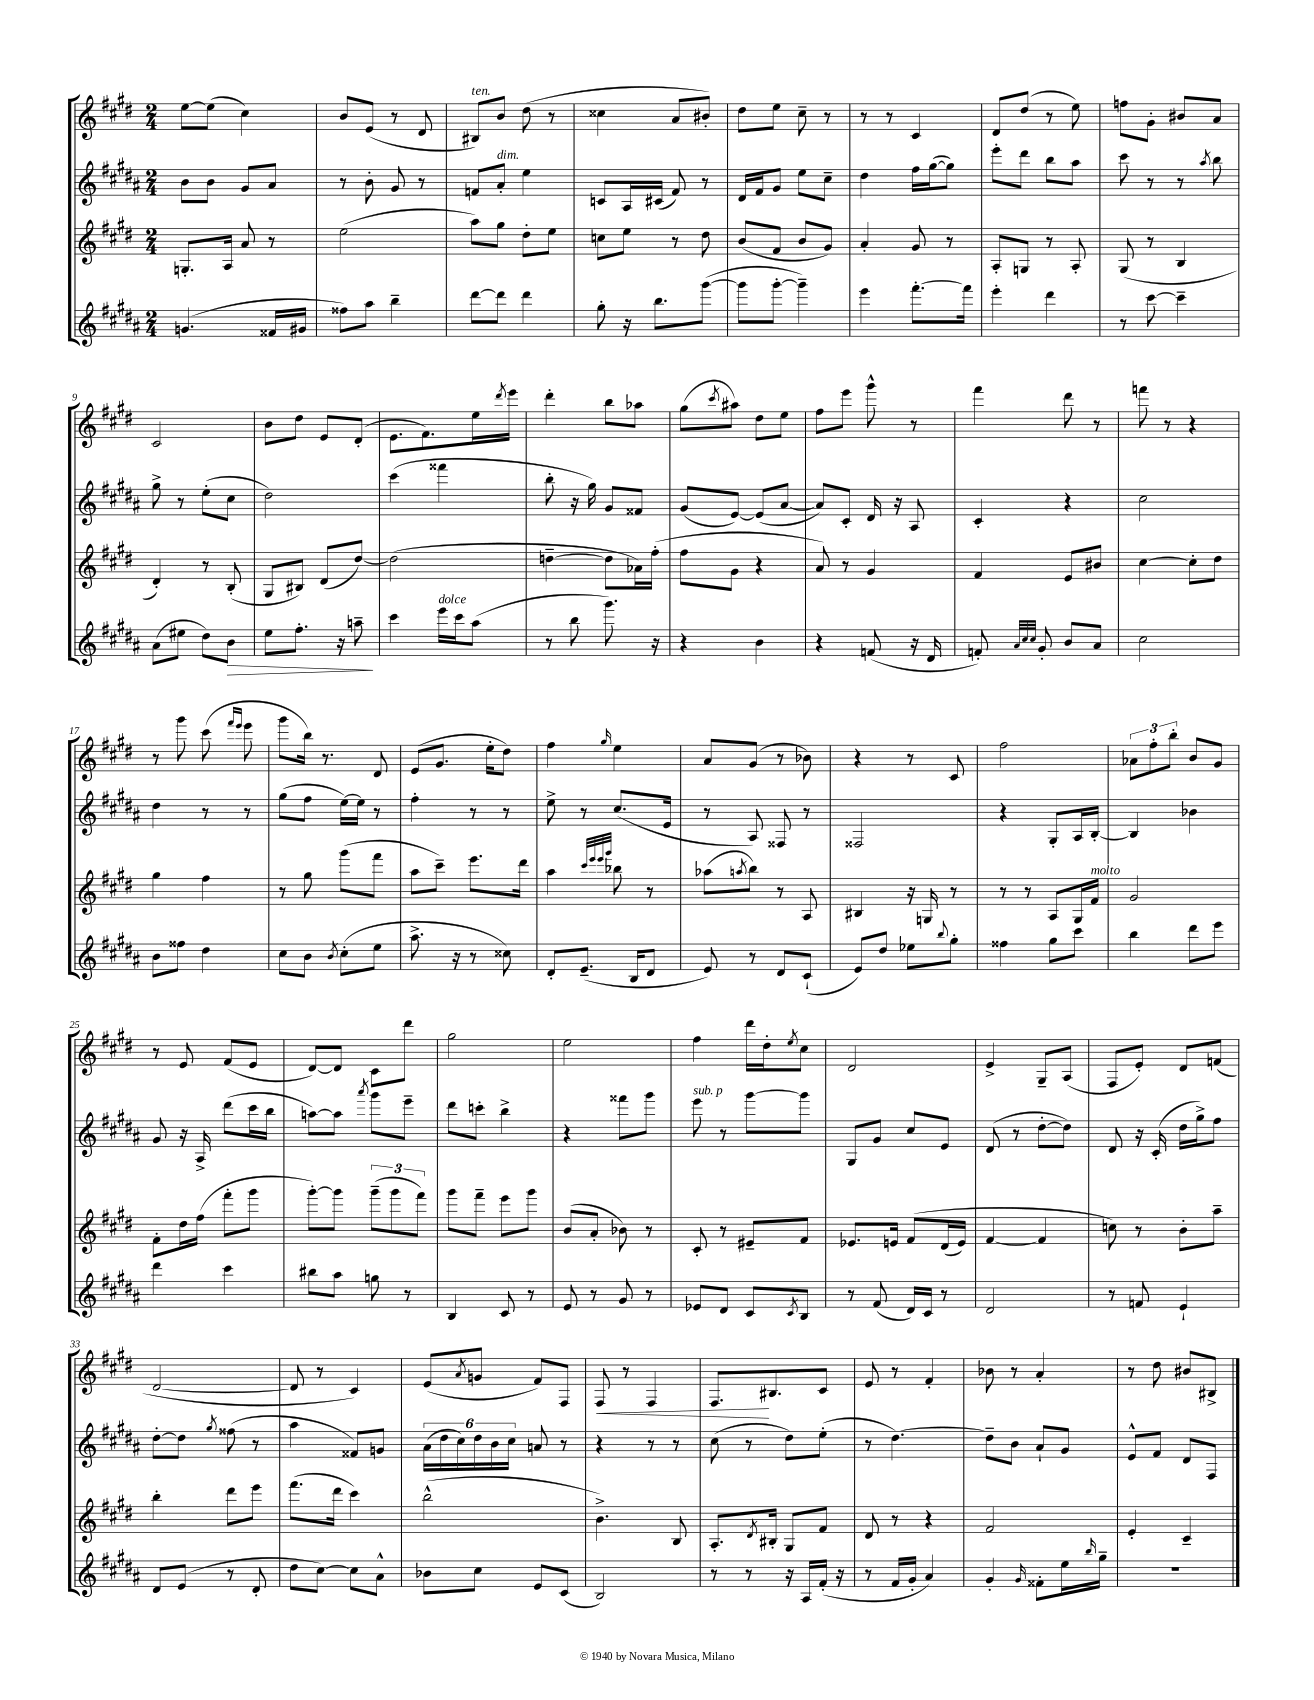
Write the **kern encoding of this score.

**kern	**dynam	**kern	**kern	**kern	**dynam
*part4	*part4	*part3	*part2	*part1	*part1
*staff4	*staff4	*staff3	*staff2	*staff1	*staff1
*clefG2	*	*clefG2	*clefG2	*clefG2	*
*k[f#c#g#d#a#]	*	*k[f#c#g#d#]	*k[f#c#g#d#a#]	*k[f#c#g#d#]	*
*M2/4	*	*M2/4	*M2/4	*M2/4	*
=1	=1	=1	=1	=1	=1
(4.gn/	.	8.Gn'/L	8b\L	[8ee\L	.
.	.	.	8b\J	(8ee\J]	.
.	.	16A/Jk	.	.	.
.	.	8a/	8g#/L	4cc#\)	.
16f##X/LL	.	8r	8a#/J	.	.
16g#X/JJ	.	.	.	.	.
=2	=2	=2	=2	=2	=2
8ff##X\L)	.	(2ee\	8r	8b/L	.
8aa#\J	.	.	8b'\	(8e/J	.
4bb~\	.	.	8g#/	8r	.
.	.	.	8r	8d#/	.
=3	=3	=3	=3	=3	=3
!	!	!	!	!LO:TX:a:i:t=ten.	!
[8ddd#\L	.	8aa\L)	8fn/L	8B#X/L)	.
!	!	!	!LO:TX:a:i:t=dim.	!	!
8ddd#\J]	.	8gg#\J	8a#'/J	8b/J	.
4ddd#\	.	8dd#'\L	4ee\	(8dd#\	.
.	.	8ee\J	.	8r	.
=4	=4	=4	=4	=4	=4
8gg#'\	.	8ccn\L	8cn/L	4cc##X\	.
16r	.	8ee\J	16A#/L	.	.
8.bb\L	.	.	(16c#X/JJ	.	.
.	.	8r	8f#/)	8a/L	.
([8ggg#\J	.	8dd#\	8r	8b#X'/J)	.
=5	=5	=5	=5	=5	=5
8ggg#\L]	.	(8b/L	16d#/LL	8dd#\L	.
.	.	.	16f#/J	.	.
[8ggg#'\J	.	8f#/J	8g#/J	8ee\J	.
4ggg#~\])	.	8b/L	8ee\L	8cc#~\	.
.	.	8g#/J)	8cc#~\J	8r	.
=6	=6	=6	=6	=6	=6
4eee\	.	4a'/	4dd#\	8r	.
.	.	.	.	8r	.
[8.fff#'\L	.	8g#/	16ff#\LL	4c#/	.
.	.	.	([16gg#\J	.	.
.	.	8r	8gg#\J])	.	.
16fff#\Jk]	.	.	.	.	.
=7	=7	=7	=7	=7	=7
4eee'\	.	8A'/L	8eee'\L	8d#/L	.
.	.	8Gn/J	8ddd#\J	(8dd#/J	.
4ddd#\	.	8r	8bb\L	8r	.
.	.	8A'/	8aa#\J	8ee\)	.
=8	=8	=8	=8	=8	=8
8r	.	(8G#/	8ccc#\	8ffn\L	.
[8ccc#\	.	8r	8r	8g#'\J	.
4ccc#~\]	.	4B/	8r	8b#X/L	.
.	.	.	8qaa#/	.	.
.	.	.	8bb\	8a/J	.
!!LO:LB:g=z
=9	=9	=9	=9	=9	=9
(8a#\L	.	4d#'/)	8gg#^\	2c#/	.
8ee#X\J	.	.	8r	.	.
8dd#\L)	.	8r	(8ee'\L	.	.
!	!LO:HP:b	!	!	!	!
8b\J	>	(8B'/	8cc#\J	.	.
=10	=10	=10	=10	=10	=10
8ee\L	.	8G#/L	2dd#\)	8b\L	.
8.ff#'\J	.	8B#X/J)	.	8dd#\J	.
.	.	(8d#/L	.	8e/L	.
16r	.	.	.	.	.
8aan~\	.	[8dd#/J)	.	(8d#'/J	.
.	]	.	.	.	.
=11	=11	=11	=11	=11	=11
4ccc#\	.	(2dd#\]	(4ccc#\	8.e\L	.
.	.	.	.	8.f#\)	.
!LO:TX:a:i:t=dolce	!	!	!	!	!
16eee\LL	.	.	4fff##X\	.	.
16ccc#\J	.	.	.	.	.
(8aa#\J	.	.	.	16ee\L	.
.	.	.	.	8qddd#/	.
.	.	.	.	16eee\JJ	.
=12	=12	=12	=12	=12	=12
8r	.	[4ddn~\	8bb'\	4ddd#'\	.
8bb\	.	.	16r	.	.
.	.	.	16gg#\)	.	.
8.ggg#\)	.	8dd\L]	8g#/L	8bb\L	.
.	.	16a-X\L)	8f##X/J	8aa-X\J	.
16r	.	(16ff#'\JJ	.	.	.
=13	=13	=13	=13	=13	=13
4r	.	8ff#\L	(8g#/L	(8gg#\L	.
.	.	.	.	8qccc#/	.
.	.	8g#\J	[8e/J)	8aa#X\J)	.
4b\	.	4r	(8e/L]	8dd#\L	.
.	.	.	[8a#/J	8ee\J	.
=14	=14	=14	=14	=14	=14
4r	.	8a/)	8a#/L])	8ff#\L	.
.	.	8r	8c#'/J	8eee\J	.
(8fn/	.	4g#/	16d#/	8ggg#^^\	.
.	.	.	16r	.	.
16r	.	.	8A#/	8r	.
16d#/	.	.	.	.	.
=15	=15	=15	=15	=15	=15
8fn'/)	.	4f#/	4c#'/	4fff#\	.
32qqa#/LLL	.	.	.	.	.
32qqcc#/	.	.	.	.	.
32qqcc#/JJJ	.	.	.	.	.
8g#'/	.	.	.	.	.
8b/L	.	8e/L	4r	8ddd#\	.
8a#/J	.	8b#X/J	.	8r	.
=16	=16	=16	=16	=16	=16
2cc#\	.	[4cc#\	2cc#\	8fffn\	.
.	.	.	.	8r	.
.	.	8cc#'\L]	.	4r	.
.	.	8dd#\J	.	.	.
!!LO:LB:g=z
=17	=17	=17	=17	=17	=17
8b\L	.	4gg#\	4dd#\	8r	.
8ff##X\J	.	.	.	8ggg#\	.
4dd#\	.	4ff#\	8r	(8ccc#\	.
.	.	.	.	16qqfff#/LL	.
.	.	.	.	16qqeee/JJ	.
.	.	.	8r	8eee\	.
=18	=18	=18	=18	=18	=18
8cc#\L	.	8r	(8gg#\L	8ggg#\L	.
8b\J	.	8gg#\	8ff#\J	16bb\Jk)	.
.	.	.	.	8.r	.
8qb/	.	.	.	.	.
(8cc#'\L	.	(8ggg#\L	[16ee\LL)	.	.
.	.	.	16ee\JJ]	.	.
8ee\J	.	8fff#\J	8r	8d#/	.
=19	=19	=19	=19	=19	=19
8.aa#^\	.	8aa\L	4ff#'\	(8e/L	.
.	.	8ccc#~\J)	.	8.g#/J	.
16r	.	.	.	.	.
8r	.	8.eee\L	8r	.	.
.	.	.	.	16ee'\KL	.
8cc##X\)	.	.	8r	8dd#\J)	.
.	.	16ddd#\Jk	.	.	.
=20	=20	=20	=20	=20	=20
8d#'/L	.	4aa\	8ee^\	4ff#\	.
(8.e~/J	.	.	8r	.	.
.	.	32qqccc#/LLL	.	.	.
.	.	32qqeee/	.	.	.
.	.	32qqeee/	.	.	.
.	.	32qqggg#/JJJ	.	16qqgg#/	.
.	.	8bb-X\	(8.cc#/L	4ee\	.
16B/KL	.	.	.	.	.
8d#/J	.	8r	.	.	.
.	.	.	16e/Jk	.	.
=21	=21	=21	=21	=21	=21
8e/)	.	(8aa-X\L	8r	8a/L	.
.	.	8qaan/	.	.	.
8r	.	8bb\J)	8A#/)	(8g#/J	.
8d#/L	.	8r	8F##X/	8r	.
(8c#`/J	.	8A/	8r	8b-X\)	.
=22	=22	=22	=22	=22	=22
8e/L)	.	4B#X/	2F##X/	4r	.
8dd#/J	.	.	.	.	.
8ee-X\L	.	16r	.	8r	.
.	.	16Gn/	.	.	.
8qqbb/	.	.	.	.	.
8gg#'\J	.	8r	.	8c#/	.
=23	=23	=23	=23	=23	=23
4ff##X\	.	8r	4r	2ff#\	.
.	.	8r	.	.	.
8gg#\L	.	8A/L	8G#'/L	.	.
8ccc#\J	.	16G#/L	16A#/L	.	.
!	!	!LO:TX:a:i:t=molto	!	!	!
.	.	16f#/JJ	[16B'/JJ	.	.
=24	=24	=24	=24	=24	=24
4bb\	.	2g#/	4B/]	12a-X\L	.
.	.	.	.	12ff#'\	.
.	.	.	.	12bb'\J	.
8ddd#\L	.	.	4b-X\	8b/L	.
8eee\J	.	.	.	8g#/J	.
!!LO:LB:g=z
=25	=25	=25	=25	=25	=25
4ddd#\	.	8f#'\L	8g#/	8r	.
.	.	16dd#\L	16r	8e/	.
.	.	(16ff#\JJ	16A#^/	.	.
4ccc#\	.	8fff#'\L	(8ddd#\L	(8f#/L	.
.	.	8ggg#\J	16ccc#\L	8e/J	.
.	.	.	16bb\JJ	.	.
=26	=26	=26	=26	=26	=26
8bb#X\L	.	[8ggg#'\L)	[8aan\L)	[8d#/L)	.
8aa#\J	.	8ggg#\J]	8aa\J]	8d#/J]	.
.	.	.	8qaaa#/	.	.
8ggn\	.	(12ggg#~\L	8ggg#\L	8c#\L	.
.	.	12ggg#\	.	.	.
8r	.	.	8eee~\J	8ddd#\J	.
.	.	12fff#\J)	.	.	.
=27	=27	=27	=27	=27	=27
4B/	.	8ggg#\L	8ddd#\L	2gg#\	.
.	.	8fff#~\J	8cccn'\J	.	.
8c#/	.	8eee\L	4bb^\	.	.
8r	.	8ggg#\J	.	.	.
=28	=28	=28	=28	=28	=28
8e/	.	(8b/L	4r	2ee\	.
8r	.	8a'/J	.	.	.
8g#/	.	8b-X\)	8fff##X\L	.	.
8r	.	8r	8ggg#\J	.	.
=29	=29	=29	=29	=29	=29
!	!	!	!LO:TX:a:i:t=sub. p	!	!
8e-X/L	.	8c#'/	8eee\	4ff#\	.
8d#/J	.	8r	8r	.	.
8c#/L	.	8e#X~/L	[8ggg#\L	16ddd#\LL	.
.	.	.	.	16dd#'\J	.
8qc#/	.	.	.	8qee/	.
8B/J	.	8f#/J	8ggg#\J]	8cc#\J	.
=30	=30	=30	=30	=30	=30
8r	.	8.e-X/L	8G#/L	2d#/	.
(8f#/	.	.	8g#/J	.	.
.	.	16en/Jk	.	.	.
16d#/LL)	.	(8f#/L	8cc#/L	.	.
16c#/JJ	.	.	.	.	.
8r	.	(16d#/L	8e/J	.	.
.	.	16e/JJ)	.	.	.
=31	=31	=31	=31	=31	=31
2d#/	.	[4f#/	(8d#/	4e^/	.
.	.	.	8r	.	.
.	.	4f#/]	[8dd#'\L	8G#~/L	.
.	.	.	8dd#\J])	(8A/J	.
=32	=32	=32	=32	=32	=32
8r	.	8ccn\)	8d#/	8F#/L	.
8fn/	.	8r	16r	8e'/J)	.
.	.	.	(16c#'/	.	.
4e`/	.	8b'\L	16dd#\LL	8d#/L	.
.	.	.	16gg#^\J)	.	.
.	.	8aa~\J	8ff#\J	(8fn/J	.
!!LO:LB:g=z
=33	=33	=33	=33	=33	=33
8d#/L	.	4bb'\	[8dd#'\L	[2d#/	.
(8e/J	.	.	8dd#\J]	.	.
.	.	.	8qgg#/	.	.
8r	.	8ddd#\L	(8ff##X\	.	.
8d#'/	.	8eee\J	8r	.	.
=34	=34	=34	=34	=34	=34
8dd#\L	.	(8.fff#\L	4aa#\	8d#/]	.
[8cc#\J)	.	.	.	8r	.
.	.	16ddd#\Jk	.	.	.
8cc#\L]	.	4ccc#\)	8f##X/L)	4c#/)	.
8a#^^\J	.	.	8gn/J	.	.
=35	=35	=35	=35	=35	=35
8b-X\L	.	(2bb^^\	(24a#\LL	(8e/L	.
.	.	.	24dd#\	.	.
.	.	.	24cc#\)	.	.
.	.	.	.	8qa/	.
8cc#\J	.	.	24dd#\	8gn/J	.
.	.	.	24b\	.	.
.	.	.	24cc#\JJ	.	.
8e/L	.	.	8an/	8f#/L)	.
(8c#/J	.	.	8r	8F#/J	.
=36	=36	=36	=36	=36	=36
!	!	!	!	!	!LO:HP:b
2B/)	.	4.b^\)	4r	8F#/	<
.	.	.	.	8r	.
.	.	.	8r	4F#/	.
.	.	8B/	8r	.	.
=37	=37	=37	=37	=37	=37
8r	.	8.A'/L	(8cc#\	8.F#/L	.
8r	.	.	8r	.	.
.	.	8qd#/	.	.	.
.	.	16B#X'/Jk	.	8.B#X/	[
16r	.	8G#/L	8dd#\L)	.	.
16A#/LL	.	.	.	.	.
(16f#'/JJ	.	8f#/J	(8ee'\J	8c#/J	.
16r	.	.	.	.	.
=38	=38	=38	=38	=38	=38
8r	.	8d#/	8r	8e/	.
16f#/LL	.	8r	[4.dd#\)	8r	.
16g#'/JJ	.	.	.	.	.
4a#/)	.	4r	.	4f#'/	.
=39	=39	=39	=39	=39	=39
4g#'/	.	2f#/	8dd#~\L]	8b-X\	.
.	.	.	8b\J	8r	.
16qqg#/	.	.	.	.	.
8f##X'\L	.	.	8a#`/L	4a'/	.
16ee\L	.	.	8g#/J	.	.
16qqbb/	.	.	.	.	.
16gg#~\JJ	.	.	.	.	.
=40	=40	=40	=40	=40	=40
2r	.	4e'/	8e^^/L	8r	.
.	.	.	8f#/J	8dd#\	.
.	.	4c#~/	8d#/L	8b#X/L	.
.	.	.	8F#/J	8B#X^/J	.
==	==	==	==	==	==
*-	*-	*-	*-	*-	*-
